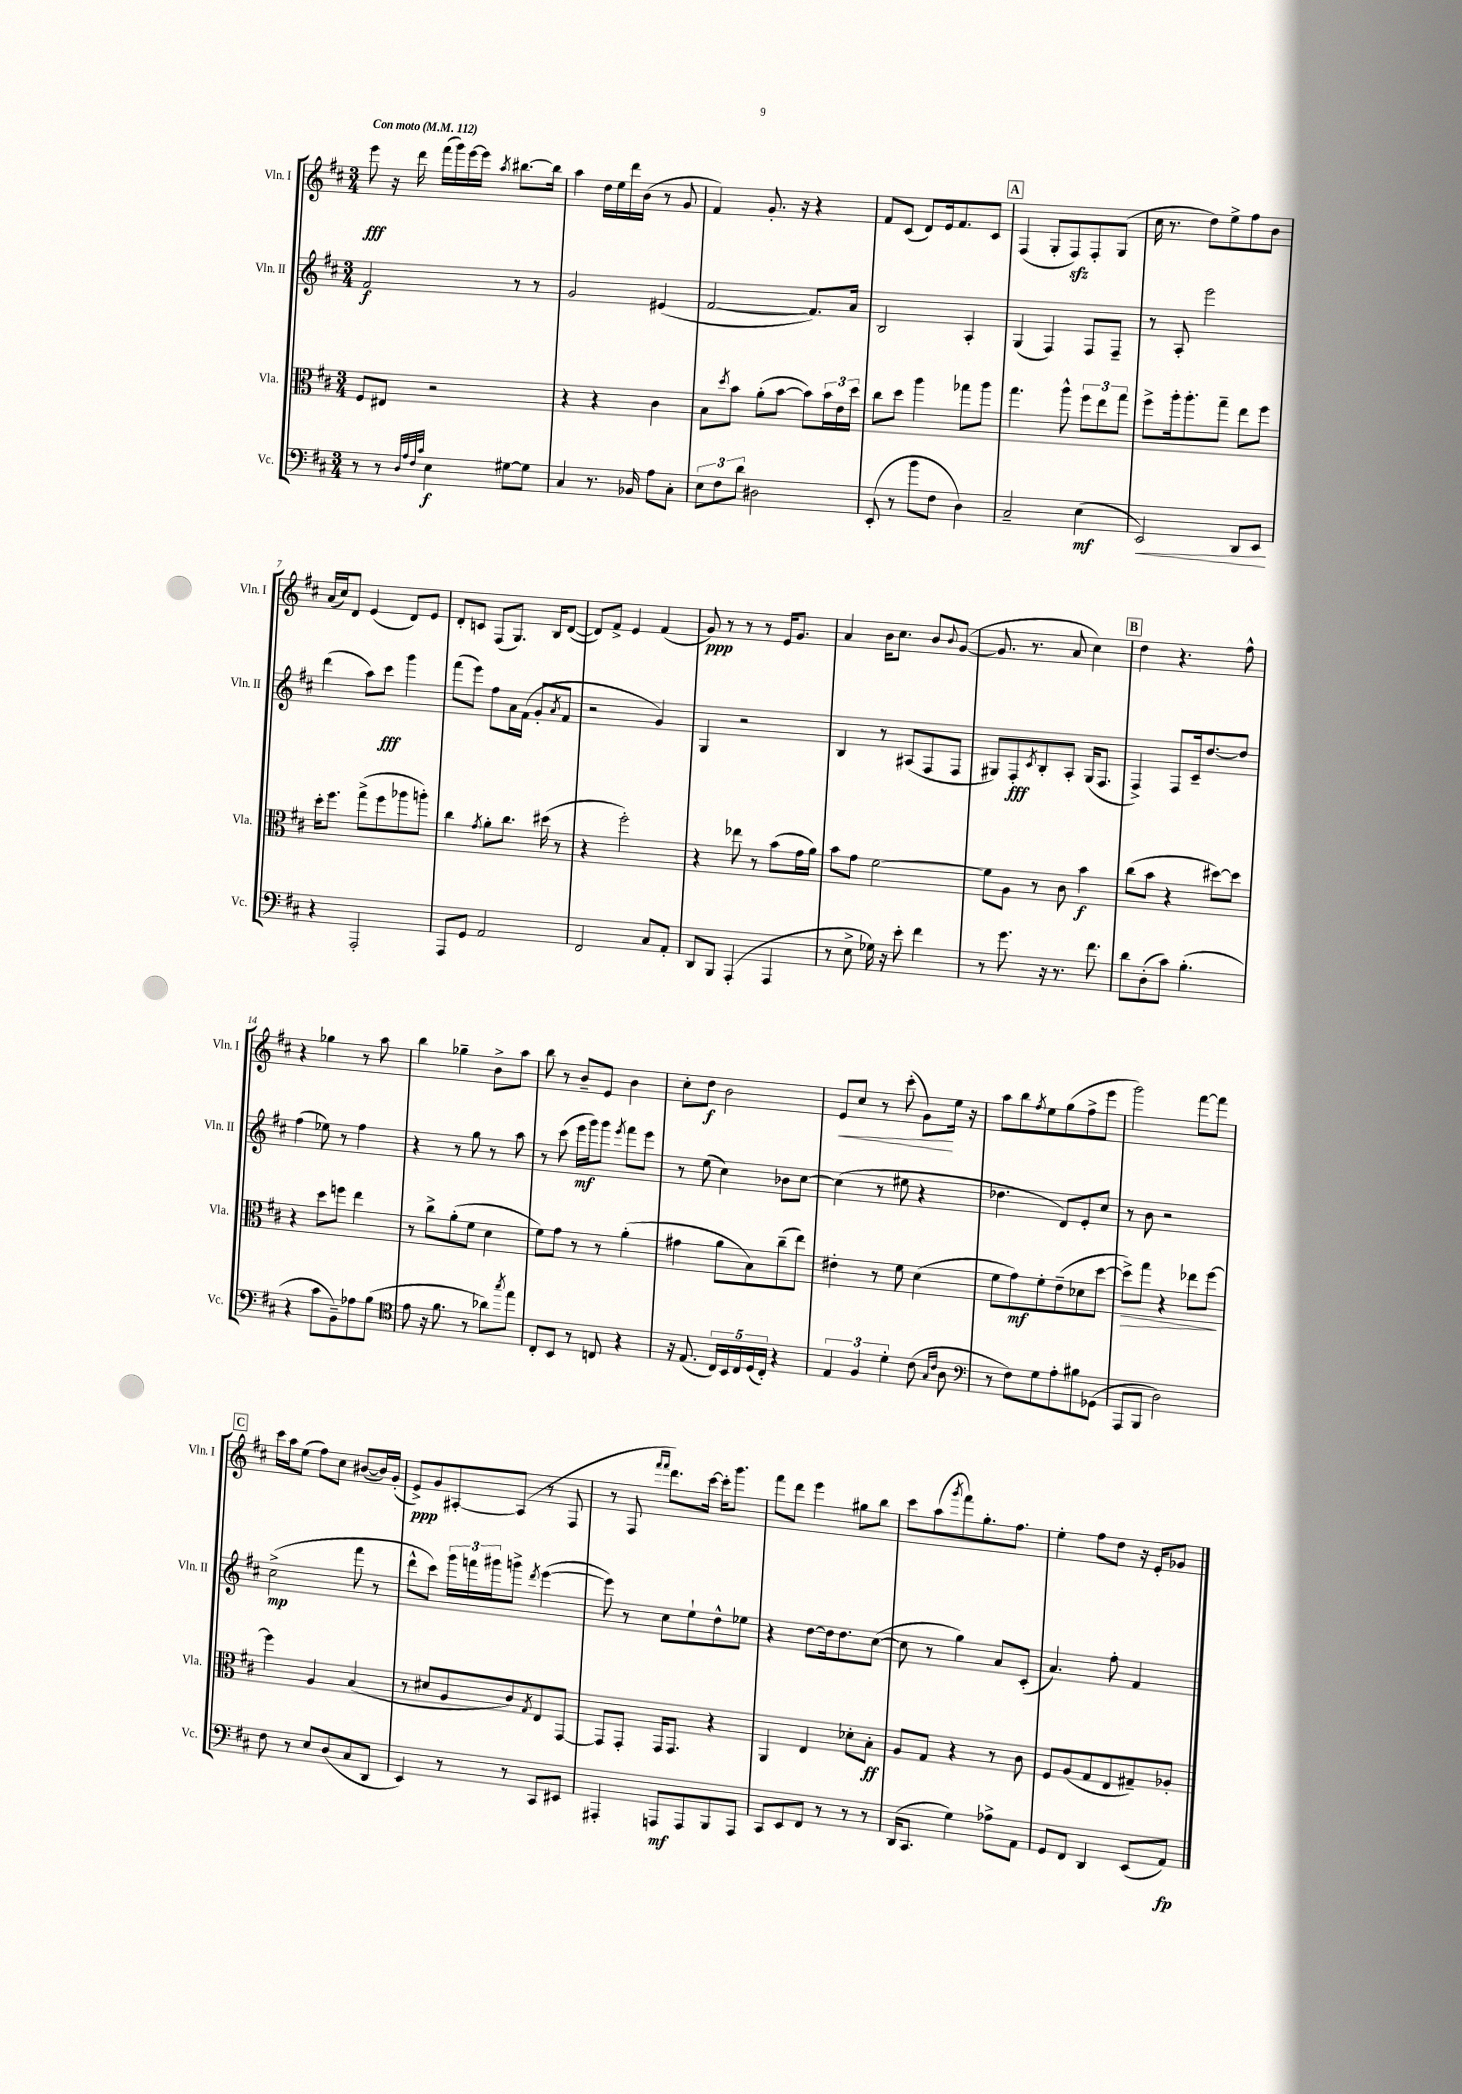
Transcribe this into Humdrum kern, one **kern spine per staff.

**kern	**kern	**kern	**kern
*staff4	*staff3	*staff2	*staff1
*clefF4	*clefC3	*clefG2	*clefG2
*k[f#c#]	*k[f#c#]	*k[f#c#]	*k[f#c#]
*M3/4	*M3/4	*M3/4	*M3/4
*MM112	*MM112	*MM112	*MM112
8r	8F#	2f#	8eee
8r	8E#	.	16r
.	.	.	16ddd
32qqD	.	.	.
32qqA	.	.	.
32qqF#	.	.	.
32qqc#	.	.	.
4E	2r	.	(16fff#
.	.	.	16ggg)
.	.	.	[16eee
.	.	.	16eee]
.	.	.	8qaa
[8G#	.	8r	[8.bb#
8G#]	.	8r	.
.	.	.	16bb#]
=	=	=	=
4C#	4r	2g	4aa
8.r	4r	.	16dd
.	.	.	16ee
.	.	.	16ddd
16BB-	.	.	(16b
8A	4c#	(4e#	8r
8C#'	.	.	8g
=	=	=	=
12E	8B	[2f#	4f#)
12F#	.	.	.
.	8qdd	.	.
.	8b	.	.
12d	.	.	.
2D#	(8a'	.	8.g'
.	[8b	.	.
.	.	.	16r
.	8b])	8.f#])	4r
.	24b	.	.
.	24e	.	.
.	.	16a	.
.	24dd	.	.
=	=	=	=
(8EE'	8cc#	2B	8f#
8r	8dd	.	(8c#
8b	4aa	.	8d)
8F#	.	.	16e
.	.	.	8.f#
4D)	8gg-	4A'	.
.	8aa	.	8c#
=	=	=	=
2C#~	4.gg	(4G	(4F#
.	.	4F#)	8G'
.	8aa^^	.	8F#)
(4E	12ff#	8F#	8F#'
.	12ee	.	.
.	.	8F#~	(8G
.	12gg	.	.
=	=	=	=
2EE)	8ff#^	8r	16cc#
.	.	.	8.r
.	16aa'	8A'	.
.	8.aa'	.	.
.	.	2eee	8dd)
.	8gg~	.	8ee^
8DD	8ee	.	8ff#
8EE	8ff#	.	8b
=	=	=	=
4r	16dd'	(4ddd	(16a
.	8.ff#	.	16cc#)
.	.	.	8d
2AAA'	(8gg^	8aa)	(4e
.	8ff#	8ccc#	.
.	8aa-	4ggg	8d)
.	8aa')	.	8e
=	=	=	=
8AAA	4cc#	(8fff#	8d'
8GG	.	8eee)	8c
.	8qg	.	.
2AA	8a'	8ff#	(8F#
.	8.cc#	16a	8.G)
.	.	(16f#	.
.	.	8g'	.
.	(16dd#	.	16B
.	.	8qa	.
.	8r	8f#	([8d
=	=	=	=
2FF#	4r	2r	8d])
.	.	.	8f#^
.	2ff#')	.	4e
8C#	.	4g)	(4f#
8AA'	.	.	.
=	=	=	=
8DD	4r	4G	8g)
8BBB	.	.	8r
(4AAA'	8ee-	2r	8r
.	8r	.	8r
4AAA	(8b	.	16e
.	.	.	8.g
.	16g	.	.
.	16a)	.	.
=	=	=	=
8r	8b	4B	4a
8E^	8g	.	.
16G-)	[2f#	8r	16b
16r	.	.	8.cc#
8e'	.	(8A#	.
4f#	.	8F#	8b
.	.	.	8qqb
.	.	8F#	([8g
=	=	=	=
8r	8f#]	8G#)	8.g]
8.g	8A	8F#'	.
.	.	.	8.r
.	.	8qc#	.
.	8r	8B'	.
16r	.	.	.
8.r	8c#	8A'	8a
.	4b	(16G#	4cc#)
8.f#	.	8.F#	.
=	=	=	=
8d	(8cc#	4F#^)	4dd
(8D'	8b	.	.
8c#)	4r	8F#	4.r
(4.B'	.	16c#~	.
.	.	[8.dd	.
.	[8dd#)	.	.
.	8dd#]	8dd]	8ff#^^
=	=	=	=
4r	4r	(4ff#	4r
8c#	8dd	8ee-)	4gg-
8BB~)	8ff	8r	.
8A-	4ee	4ff#	8r
(8B	.	.	8aa
=	=	=	=
*clefC4	*	*	*
8e	8r	4r	4bb
16r	8cc#^	.	.
8.f#	.	.	.
.	(8a'	8r	4gg-~
8r	8f#	8gg	.
8a-)	4d	8r	8b^
8qgg	.	.	.
8ee	.	8aa	8aa
=	=	=	=
8C#'	8f#)	8r	8bb
8BB	8g	(8ccc#	8r
8r	8r	16eee	8b~
.	.	16ggg)	.
8C	8r	8ggg	8e
.	.	8qeee	.
4r	(4a'	8fff#	4b
.	.	8eee	.
=	=	=	=
16r	4g#	8r	8cc#'
(8.E	.	.	.
.	.	(8ee	8dd
20C#)	8a	4cc#)	2b
20BB	.	.	.
20C#	.	.	.
.	8B)	.	.
(20D	.	.	.
20C#')	.	.	.
4r	(8cc#~	8b-	.
.	8ee)	[8cc#	.
=	=	=	=
6E	4e#'	(4cc#]	8e
.	.	.	8cc#
6F#	.	.	.
.	8r	8r	8r
6d'	.	.	.
.	8f#	8ee#	(8ccc#'
(8c#	(4d	4r	8g)
16qqG	.	.	.
16qqc#	.	.	.
8A	.	.	16ee
.	.	.	16r
=	=	=	=
*clefF4	*	*	*
8r	8f#	4.dd-	8aa
8F#)	8g)	.	8bb
.	.	.	8qff#
8G	8f#'	.	8ee
8A'	(8e~	8d)	(8gg
8B#	8d-	8e'	8ff#^
(8GG-	[8dd	8cc#	8eee
=	=	=	=
8AAA	8dd^])	8r	2ggg)
8BBB	8gg	8b	.
2D)	4r	2r	.
.	8ee-	.	[8fff#
.	[8ff#	.	8fff#]
=	=	=	=
8F#	4ff#]	(2cc#^	16ccc#
.	.	.	16aa
8r	.	.	(8ee
8E	4A	.	8ff#)
(8D	.	.	8cc#
8C#	(4B	8fff#	([8b#
8DD	.	8r	16b#])
.	.	.	(16g'
=	=	=	=
4EE)	8r	8ddd^^	8e^)
.	8d#	8ccc#)	8g
8r	8A	24ggg	[8A#'
.	.	24fff	.
.	.	24ggg#	.
8r	8c#)	8ggg^	(8A#]
.	8qG	8qddd	.
8CC#	8E	([4eee	8r
8EE#	[8GG	.	8F#
=	=	=	=
4AAA#'	8GG]	8eee])	8r
.	8GG'	8r	8F#
.	.	.	16qqfff#
.	.	.	16qqfff#
8AAA	16GG	8cc#	8.ddd)
.	8.GG	.	.
8AAA	.	8ee`	.
.	.	.	[16ccc#
8BBB	4r	8dd^^	16ccc#']
.	.	.	8.ggg
8AAA	.	8ee-	.
=	=	=	=
8CC#	4AA	4r	8fff#
8EE	.	.	8ddd
8FF#	4E	[8dd	4eee
8r	.	16dd]	.
.	.	8.dd	.
8r	8d-'	.	8gg#
8r	8B'	([8cc#	8bb
=	=	=	=
(16DD	8A	8cc#]	8ccc#
8.CC#	.	.	.
.	8G	8r	(8aa
.	.	.	8qggg
4G)	4r	4gg)	8fff#)
.	.	.	8.gg'
8A-^	8r	8a	.
.	.	.	8.ff#
8AA	8c#	(8c#'	.
=	=	=	=
8GG	8F#	4.a)	4ee'
8FF#	(8A	.	.
4DD	8G	.	8ff#
.	8E	8ff#'	8dd
(8EE	8G#~)	4f#	16r
.	.	.	16e'
8AA)	8A-'	.	8g-
==	==	==	==
*-	*-	*-	*-
